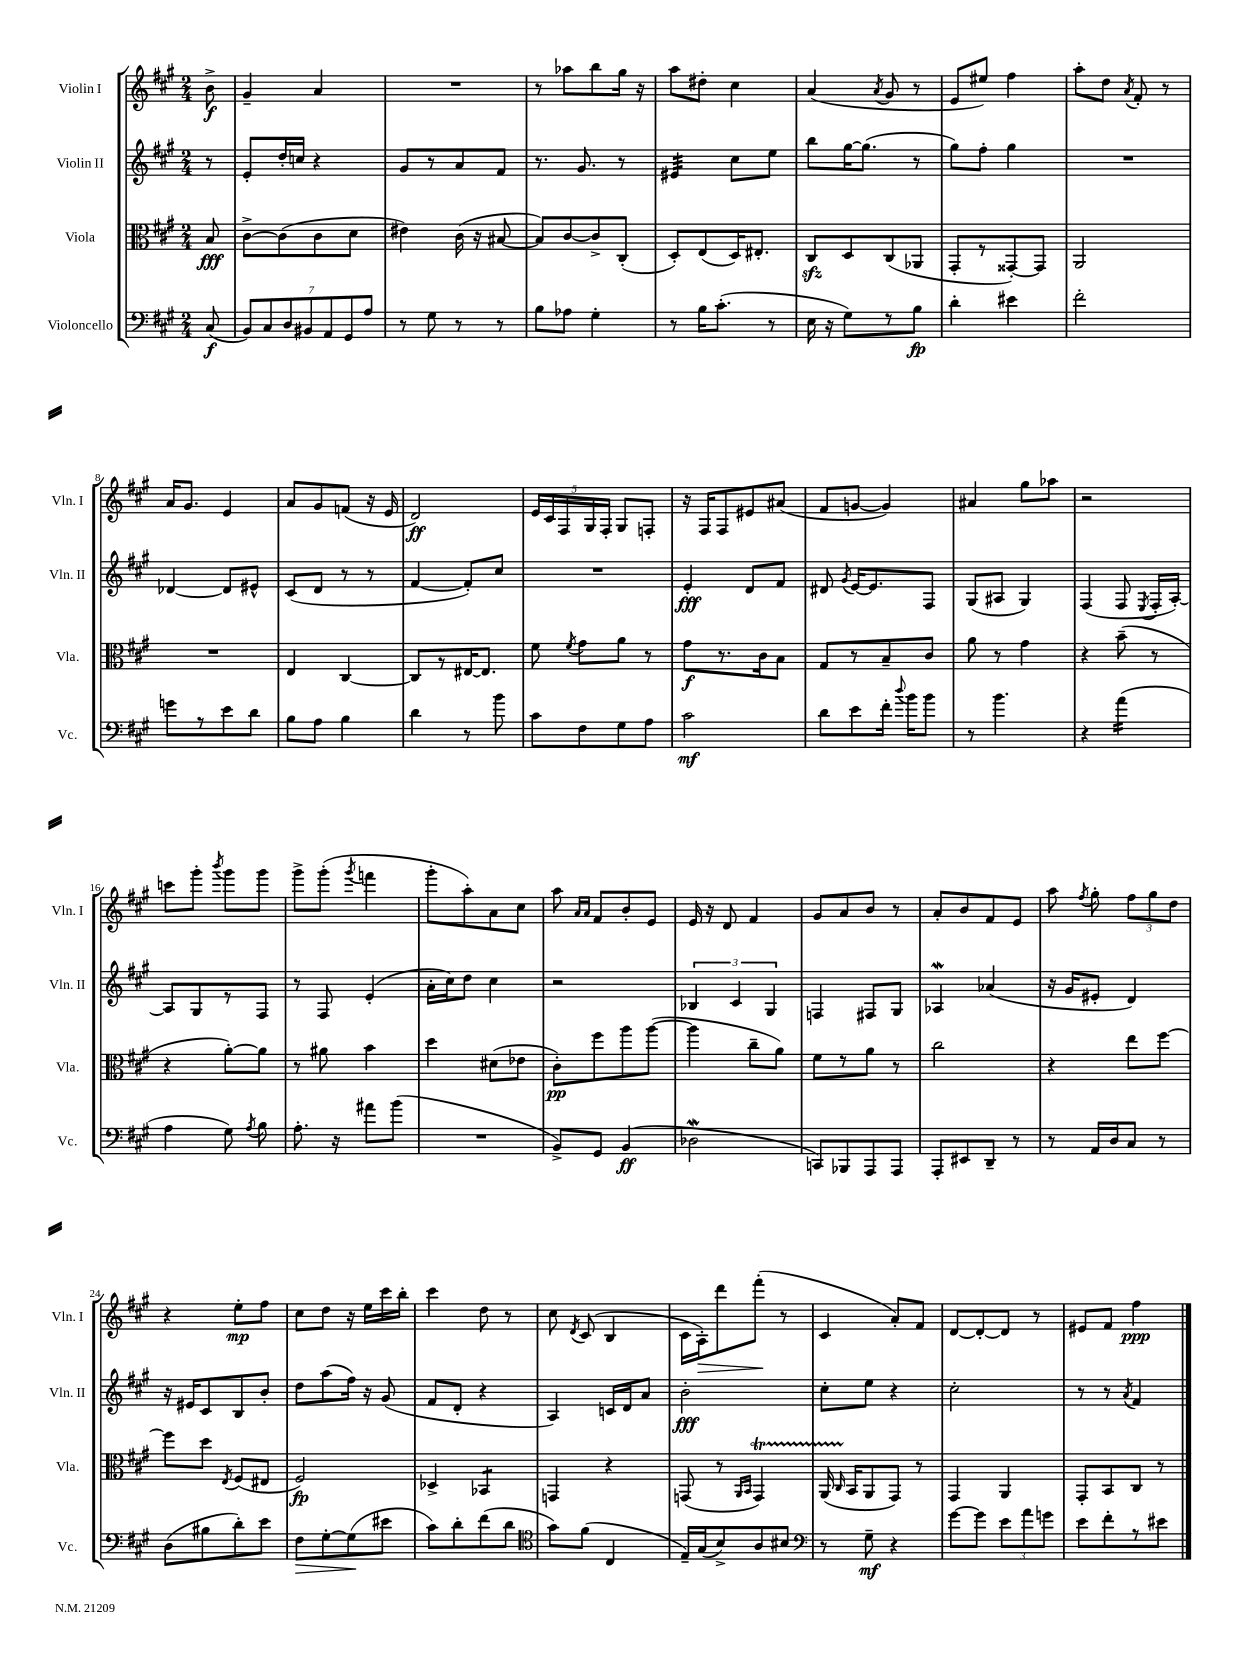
<<
\new StaffGroup <<
\new Staff = "s0" \with { instrumentName = "Violin I" shortInstrumentName = "Vln. I" } {
    \clef treble \key a \major \numericTimeSignature \time 2/4 \partial 8
    \autoBeamOff b'8->\f |
    gis'4-- a'4 |
    R2 |
    r8 aes''8[ b''8 gis''16] r16 |
    a''8[ dis''8]-. cis''4 |
    a'4( \acciaccatura { a'8 } gis'8 r8 |
    e'8[ eis''8]) fis''4 |
    a''8[-. d''8] \acciaccatura { a'8 } fis'8-. r8 |
    a'16[ gis'8.] e'4 |
    a'8[ gis'8 f'8]( r16 e'16 |
    d'2\ff) |
    \tuplet 5/4 { e'16[ cis'16 fis16 gis16 fis16]-. } gis8[ f8]-. |
    r16 fis16[ fis8 eis'8 ais'8]( |
    fis'8[ g'8]~ g'4) |
    ais'4 gis''8[ aes''8] |
    r2 |
    c'''8[ gis'''8]-. \acciaccatura { b'''8 } gis'''8[ gis'''8] |
    gis'''8[-> gis'''8]-.( \acciaccatura { gis'''8 } f'''4 |
    gis'''8[-. a''8-.) a'8 cis''8] |
    a''8 \grace { a'16[ a'16] } fis'8[ b'8-. e'8] |
    e'16 r16 d'8 fis'4 |
    gis'8[ a'8 b'8] r8 |
    a'8[-. b'8 fis'8 e'8] |
    a''8 \acciaccatura { fis''8 } gis''8-. \tuplet 3/2 { fis''8[ gis''8 d''8] } |
    r4 e''8[-.\mp fis''8] |
    cis''8[ d''8] r16 e''16[ cis'''16 b''16]-. |
    cis'''4 d''8 r8 |
    cis''8 \acciaccatura { d'8 } cis'8( b4 |
    cis'16[ a16-.\>) d'''8 fis'''8]-.\!( r8 |
    cis'4 a'8[-.) fis'8] |
    d'8[~ d'8~-. d'8] r8 |
    eis'8[ fis'8] fis''4\ppp \bar "|." |
}
\new Staff = "s1" \with { instrumentName = "Violin II" shortInstrumentName = "Vln. II" } {
    \clef treble \key a \major \numericTimeSignature \time 2/4 \partial 8
    \autoBeamOff r8 |
    e'8[-. d''16-. c''16] r4 |
    gis'8[ r8 a'8 fis'8] |
    r8. gis'8. r8 |
    eis'4:32 cis''8[ e''8] |
    b''8[ gis''16~ gis''8.]( r8 |
    gis''8[) fis''8]-. gis''4 |
    R2 |
    des'4~ des'8[ eis'8]-^ |
    cis'8[( d'8] r8 r8 |
    fis'4~ fis'8[-.) cis''8] |
    R2 |
    e'4-.\fff d'8[ fis'8] |
    dis'8 \acciaccatura { gis'8 } e'16[~ e'8. fis8] |
    gis8[( ais8] gis4) |
    fis4( fis8 \acciaccatura { e8 } fis16[-. a16]~-.) |
    a8[ gis8 r8 fis8] |
    r8 fis8 e'4-.( |
    a'16[-. cis''16) d''8] cis''4 |
    r2 |
    \tuplet 3/2 { bes4 cis'4 gis4 } |
    f4 fis8[ gis8] |
    aes4\mordent aes'4( |
    r16 gis'16[ eis'8]-. d'4) |
    r16 eis'16[ cis'8 b8 b'8]-. |
    d''8[ a''8( fis''16]) r16 gis'8( |
    fis'8[ d'8]-. r4 |
    a4) c'16[ d'16 a'8] |
    b'2-.\fff |
    cis''8[-. e''8] r4 |
    cis''2-. |
    r8 r8 \acciaccatura { a'8 } fis'4 \bar "|." |
}
\new Staff = "s2" \with { instrumentName = "Viola" shortInstrumentName = "Vla." } {
    \clef alto \key a \major \numericTimeSignature \time 2/4 \partial 8
    \autoBeamOff b8\fff |
    cis'8[~-> cis'8( cis'8 d'8] |
    eis'4) cis'16( r16 bis8~ |
    bis8[) cis'8~ cis'8-> cis8]-.( |
    d8[-.) e8( d16) eis8.]-. |
    cis8[\sfz d8 cis8( aes,8] |
    gis,8[-. r8 gisis,8~-.) gisis,8] |
    a,2 |
    R2 |
    e4 cis4~ |
    cis8[ r8 eis16~ eis8.] |
    fis'8 \acciaccatura { fis'8 } gis'8[ a'8] r8 |
    gis'8[\f r8. cis'16 b8] |
    gis8[ r8 b8-- cis'8] |
    a'8 r8 gis'4 |
    r4 b'8--( r8 |
    r4 a'8[~-.) a'8] |
    r8 ais'8 b'4 |
    d''4 dis'8[( ees'8] |
    cis'8[-.\pp) fis''8 a''8 a''8]~( |
    a''4 cis''8[-- a'8]) |
    fis'8[ r8 a'8] r8 |
    cis''2 |
    r4 e''8[ fis''8]~ |
    fis''8[ d''8] \acciaccatura { e8 } fis8[( eis8] |
    fis2\fp) |
    des4-> bes,4:8 |
    g,4 r4 |
    g,8( r8 \grace { a,16[ b,16] } g,4\startTrillSpan) |
    a,16( \grace { cis16 } b,16[\stopTrillSpan a,8 gis,8]) r8 |
    gis,4 a,4 |
    gis,8[-. b,8 cis8] r8 \bar "|." |
}
\new Staff = "s3" \with { instrumentName = "Violoncello" shortInstrumentName = "Vc." } {
    \clef bass \key a \major \numericTimeSignature \time 2/4 \partial 8
    \autoBeamOff cis8\f( |
    \tuplet 7/4 { b,8[) cis8 d8 bis,8 a,8 gis,8 a8] } |
    r8 gis8 r8 r8 |
    b8[ aes8] gis4-. |
    r8 b16[ cis'8.]-.( r8 |
    e16 r16 gis8[) r8 b8]\fp |
    d'4-. eis'4 |
    fis'2-. |
    g'8[ r8 e'8 d'8] |
    b8[ a8] b4 |
    d'4 r8 b'8 |
    cis'8[ fis8 gis8 a8] |
    cis'2\mf |
    d'8[ e'8 fis'16]-. \appoggiatura { d''8 } b'16[ b'8] |
    r8 b'4. |
    r4 a'4:16( |
    a4 gis8) \acciaccatura { a8 } b8 |
    a8.-. r16 ais'8[ b'8]( |
    R2 |
    b,8[->) gis,8] b,4\ff( |
    des2\mordent |
    c,8[) bes,,8 a,,8 a,,8] |
    a,,8[-. eis,8 d,8]-- r8 |
    r8 a,16[ d16 cis8] r8 |
    d8[( bis8 d'8-.) e'8] |
    fis8[\> gis8~-. gis8\!( eis'8] |
    cis'8[) d'8-. fis'8( d'8] |
    \clef tenor gis'8[) fis'8]( cis4 |
    e16[--) gis16( b8->) a8 bis8] |
    \clef bass r8 gis8--\mf r4 |
    gis'8[~ gis'8] \tuplet 3/2 { e'8[ a'8 g'8] } |
    e'8[ fis'8-. r8 eis'8] \bar "|." |
}
>>
>>
